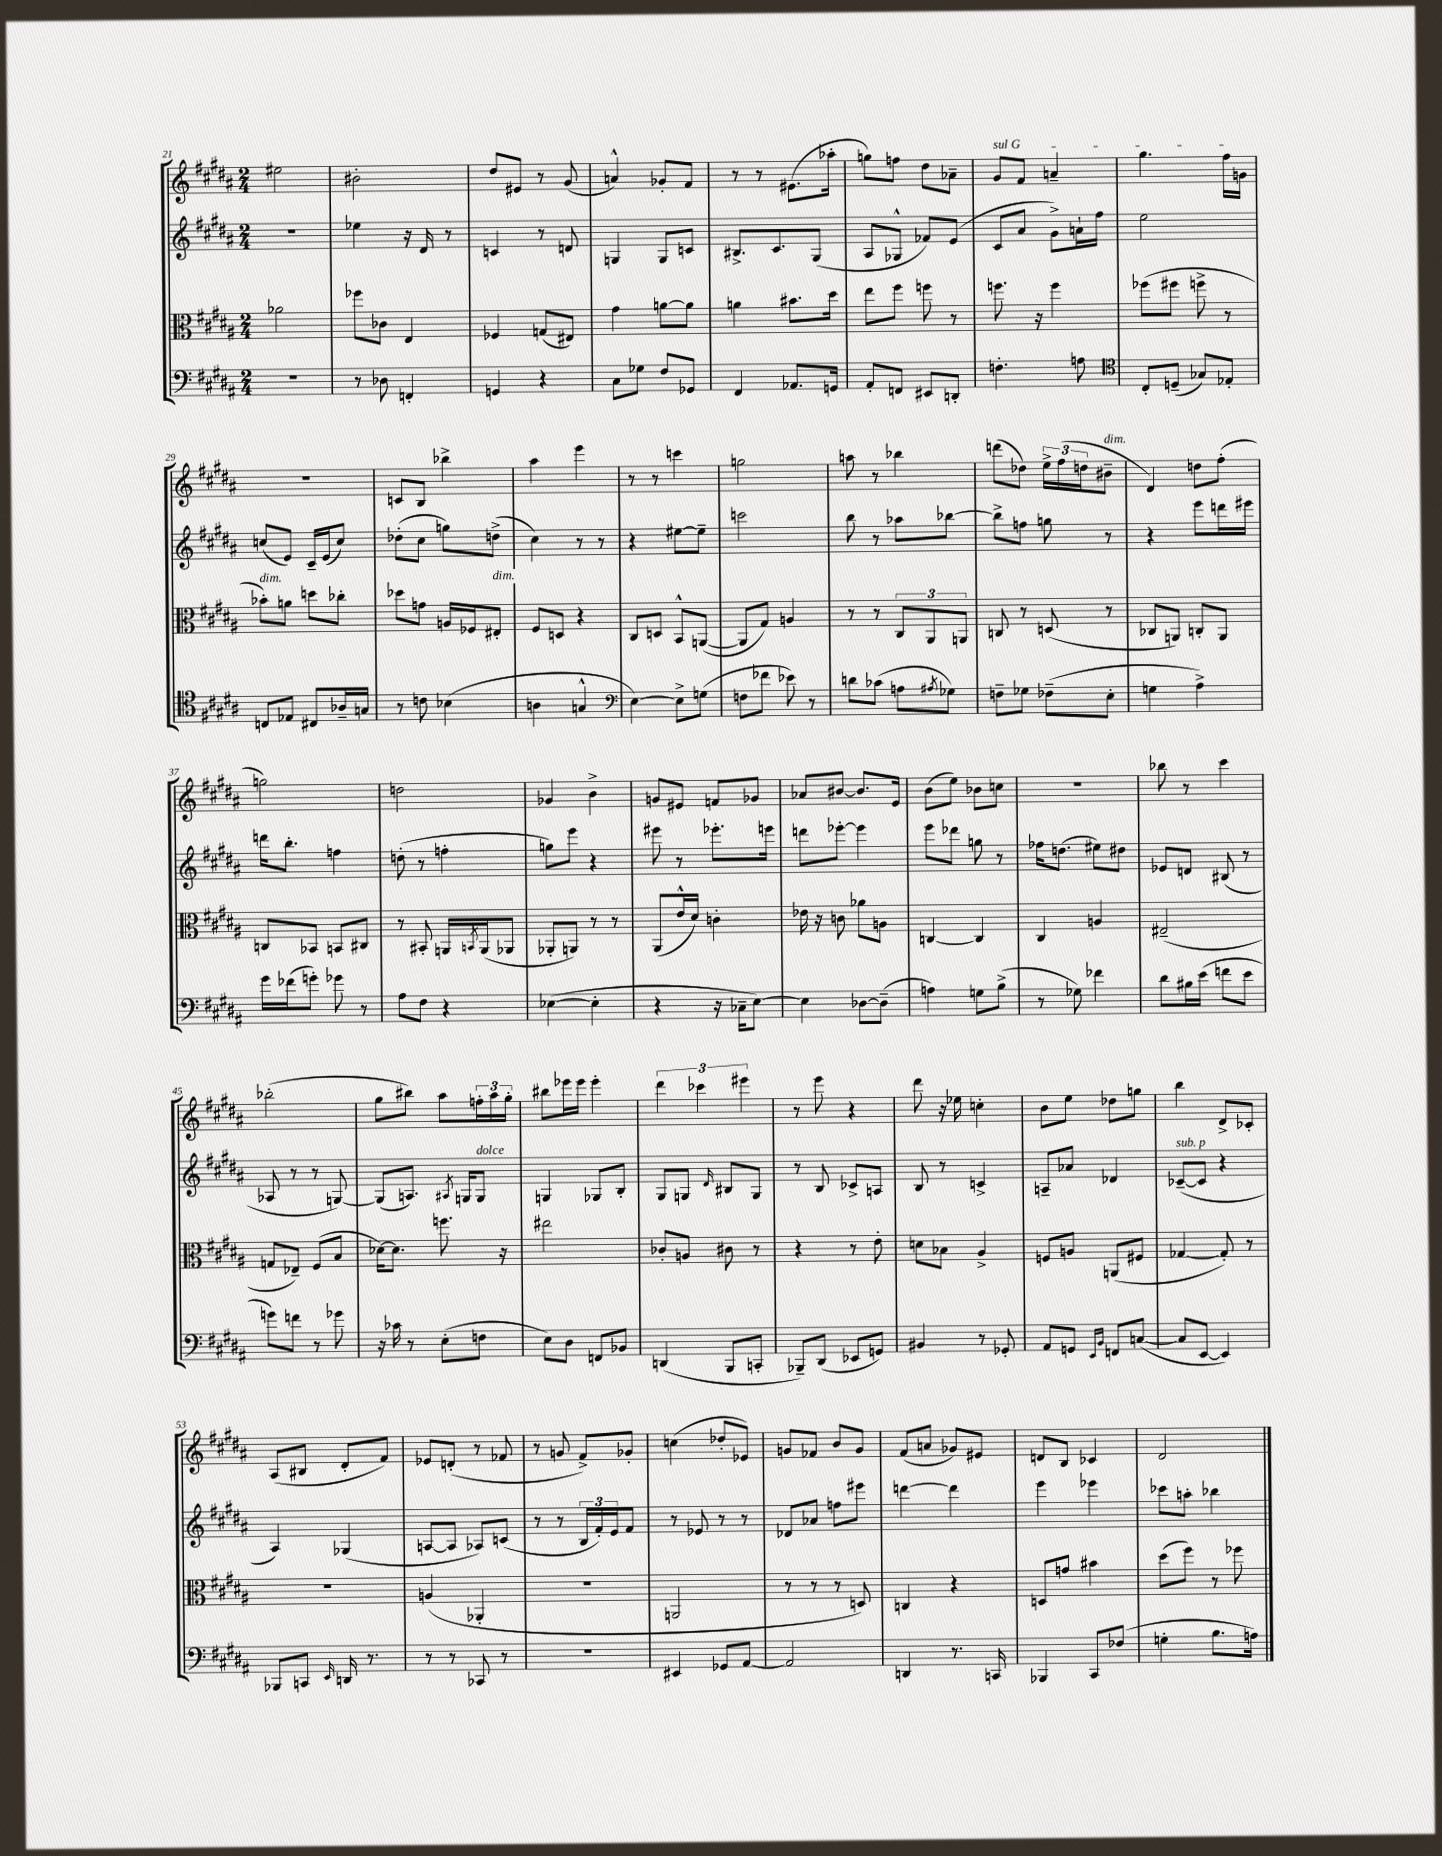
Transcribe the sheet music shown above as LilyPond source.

<<
\new StaffGroup <<
\new Staff = "s0" {
    \clef treble \key b \major \numericTimeSignature \time 2/4
    eis''2 |
    bis'2-. |
    dis''8 eis'8 r8 gis'8( |
    a'4-^) ges'8-. fis'8 |
    r8 r8 eis'8.( aes''16-. |
    g''8) f''8 dis''8 aes'8-- |
    \once \override TextSpanner.bound-details.left.text = \markup { \italic "sul G" } gis'8\startTextSpan fis'8 a'4-- |
    gis''4. fis''16 g'16\stopTextSpan |
    R2 |
    c'8 b8 bes''4-> |
    ais''4 e'''4 |
    r8 r8 c'''4 |
    g''2 |
    a''8 r8 bes''4 |
    d'''8( des''8) \tuplet 3/2 { e''16-> fis''16( d''16 } bis'8--^\markup { \italic "dim." } |
    dis'4) d''8 fis''8-.( |
    g''2) |
    d''2 |
    ges'4 b'4-> |
    g'8 eis'8 f'8 ges'8 |
    aes'8 bis'8~ bis'8. e'16 |
    b'8( e''8) bes'8 c''8 |
    R2 |
    bes''8 r8 cis'''4 |
    bes''2-.( |
    gis''8 bis''8) ais''8 \tuplet 3/2 { f''16-. ais''16 gis''16-. } |
    bis''8 ees'''16 ees'''16 ees'''4-. |
    \tuplet 3/2 { dis'''4 ces'''4 eis'''4 } |
    r8 e'''8 r4 |
    dis'''8 r16 ees''16 c''4-. |
    b'8 e''8 des''8 g''8 |
    b''4 dis'8-> ces'8-. |
    ais8( bis8 dis'8-. fis'8) |
    ees'8 d'8-.( r8 fes'8 |
    r8 g'8 fis'8->) ges'8-. |
    c''4( des''8-. ees'8) |
    g'8 fes'8 b'8 g'8 |
    fis'8( a'8 ges'8) eis'8 |
    d'8 b8 ces'4 |
    dis'2 \bar "|." |
}
\new Staff = "s1" {
    \clef treble \key b \major \numericTimeSignature \time 2/4
    R2 |
    ees''4 r16 dis'16 r8 |
    c'4 r8 d'8 |
    g4 g8 c'8 |
    bis8.-> cis'8. gis8( |
    ais8 ges8-^ fes'8) e'8( |
    cis'8 ais'8 gis'8->) a'16-! fis''16 |
    e''2 |
    c''8( e'8) cis'16-- e'16( c''8) |
    des''8-.( cis''8 g''8) d''8->( |
    cis''4) r8 r8 |
    r4 eis''8~ eis''8-- |
    c'''2 |
    b''8 r8 aes''8 bes''8~ |
    bes''8-> f''8 g''8 r8 |
    r4 e'''8 d'''16 eis'''16 |
    d'''16 b''8.-. f''4 |
    d''8-.( r8 f''4-. |
    g''8) e'''8 r4 |
    eis'''8 r8 ees'''8.-. e'''16 |
    d'''8 ees'''8~-. ees'''4 |
    e'''8 des'''8 g''8 r8 |
    fes''16 d''8.( eis''8) dis''8 |
    ees'8 d'8 bis8( r8 |
    aes8 r8 r8 g8~) |
    g8( a8.) \acciaccatura { ais8 } g16 g8^\markup { \italic "dolce" } |
    g4 ges8 b8-. |
    gis8 g8 \grace { dis'16 } bis8 g8 |
    r8 b8 ces'8-> a8 |
    b8 r8 c'4-> |
    a8-- aes'8 des'4 |
    ces'8~--^\markup { \italic "sub. p" }( ces'8 r4 |
    ais4) ges4( |
    a8~ a8 aes8) c'8( |
    r8 r8 \tuplet 3/2 { b16 fis'16-.) e'16 } fis'8 |
    r8 ees'8 r8 r8 |
    des'8 aes'8 f''8 eis'''8 |
    d'''4~ d'''4 |
    e'''4 ees'''4 |
    ces'''8 a''8-. bes''4 \bar "|." |
}
\new Staff = "s2" {
    \clef alto \key b \major \numericTimeSignature \time 2/4
    aes'2 |
    fes''8 ces'8 e4 |
    fes4 g8( eis8) |
    gis'4 a'8~ a'8 |
    a'4 bis'8. dis''16 |
    e''8 fis''8 f''8 r8 |
    f''8. r16 f''4 |
    fes''8( fis''8 f''8-> r8 |
    bes'8-.^\markup { \italic "dim." }) a'8 d''8 ces''8-. |
    des''8 g'8 a16 fes16 eis8-.^\markup { \italic "dim." } |
    fis8 d8 r4 |
    cis8 d8 b,8-^ a,8~( |
    a,8 gis8) a4 |
    r8 r8 \tuplet 3/2 { cis8 ais,8 a,8 } |
    c8 r8 d8( r8 |
    ces8 a,8) c8-. a,8 |
    c8 bes,8 b,8 cis8 |
    r8 bis,8-. a,16 \acciaccatura { b,8 } a,16( aes,8 |
    aes,8-. a,8) r8 r8 |
    ais,8( e'16-^ dis'16) c'4-. |
    ees'16 r16 c'8 aes'8 a8 |
    c4~ c4 |
    cis4 a4 |
    eis2--( |
    g8 ees8--) fis8( b8 |
    des'16~) des'8. f''8. r16 |
    eis''2 |
    ces'8-. a8 cis'8 r8 |
    r4 r8 e'8-. |
    d'8 bes8 ais4-> |
    f8 a8 a,8( fis8 |
    ges4~ ges8-.) r8 |
    R2 |
    a4( aes,4-. |
    R2 |
    a,2 |
    r8 r8 r8 d8) |
    c4 r4 |
    d8 g'8 bis'4 |
    dis''8( fis''8) r8 fes''8 \bar "|." |
}
\new Staff = "s3" {
    \clef bass \key b \major \numericTimeSignature \time 2/4
    r2 |
    r8 des8 f,4-. |
    g,4 r4 |
    cis8 ges8 fis8 ges,8 |
    fis,4 aes,8. g,16 |
    ais,8-. f,8 eis,8 d,8-. |
    f4.-. a8 |
    \clef tenor cis8-. d8--( ges8) ees8-. |
    c8 ees8 cis8 aes16-- g16 |
    r8 c'8 bes4( |
    a4 g4-^ |
    \clef bass e4~) e8-> g8( |
    f8 fes'8 ees'8) r8 |
    d'8 ces'8( a8 \acciaccatura { ais8 } ges8) |
    f8-- ges8 fes8--( e8-. |
    g4 ais4->) |
    gis'16 fes'16( g'8-.) ges'8 r8 |
    ais8 fis8 r4 |
    ees4~( ees4-. |
    r4 r16 ces16-- e8~) |
    e4 des8~ des8--( |
    a4) g8 b8->( |
    r8 ges8) fes'4 |
    dis'8 bis16 e'16( f'8 e'8 |
    g'8) f'8 r8 ges'8 |
    r16 ces'16 r8 e8-.( f8 |
    e8) dis8 f,8 bes,8 |
    d,4( b,,8 c,8-. |
    bes,,8--) dis,8( ees,8 g,8) |
    bis,4 r8 ges,8-. |
    ais,8 g,8 \grace { e,16 b,16 } f,8 c8~( |
    c8 e,8~ e,4) |
    bes,,8 c,8 \grace { e,16 } d,16 r8. |
    r8 r8 ces,8 r8 |
    R2 |
    eis,4 ges,8 ais,8~ |
    ais,2 |
    d,4 r8. c,16 |
    bes,,4 cis,8 fes8( |
    g4-. b8. a16) \bar "|." |
}
>>
>>
\layout { \context { \Score currentBarNumber = #21 } }
